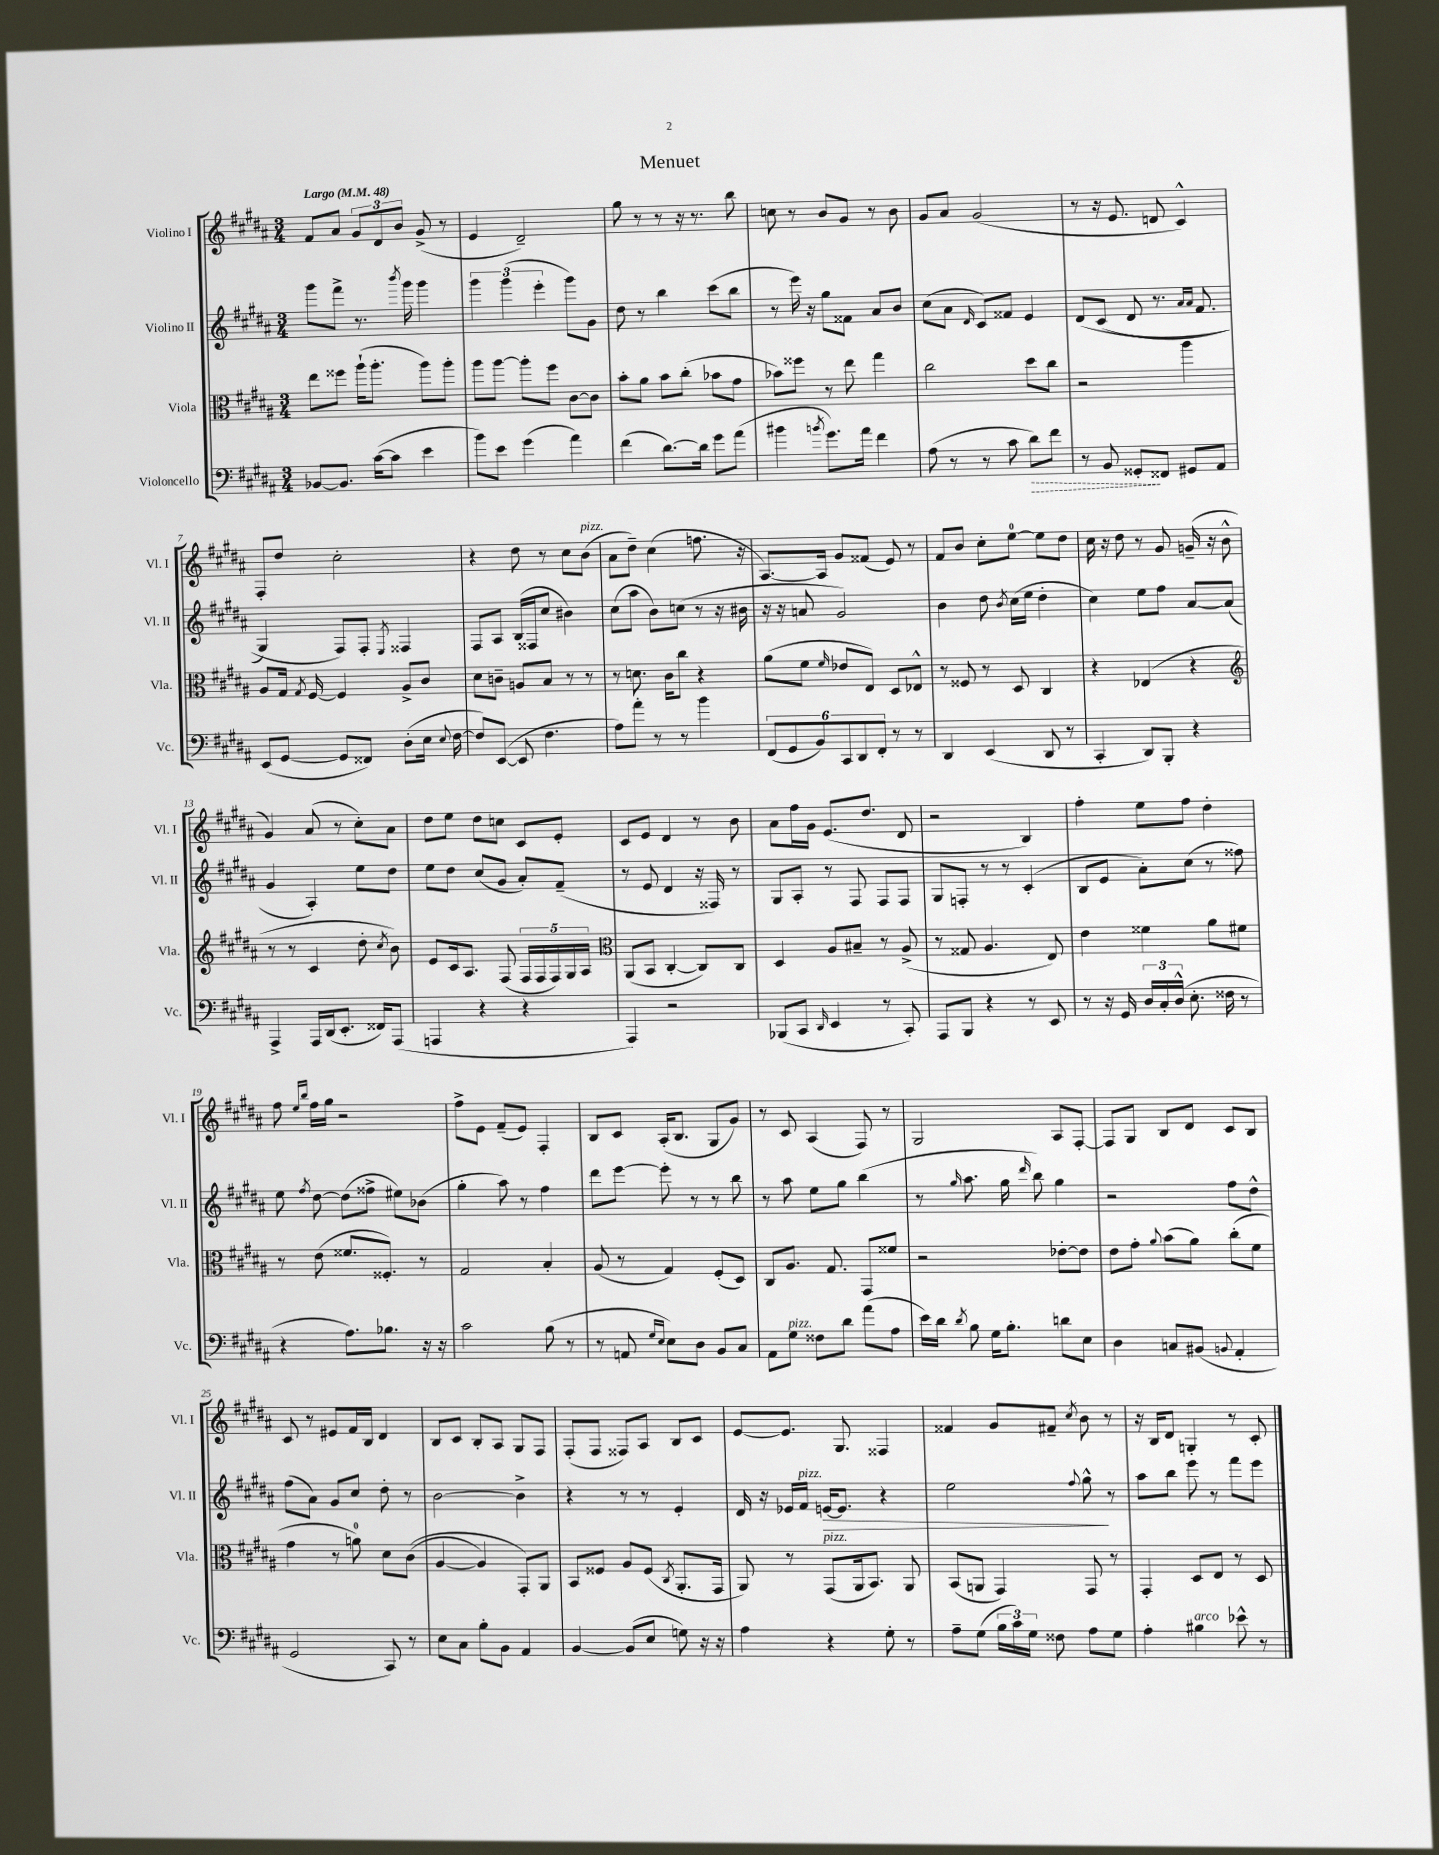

**kern	**dynam	**kern	**kern	**dynam	**kern
*part4	*part4	*part3	*part2	*part2	*part1
*staff4	*staff4	*staff3	*staff2	*staff2	*staff1
*I"Violoncello	*	*I"Viola	*I"Violino II	*	*I"Violino I
*I'Vc.	*	*I'Vla.	*I'Vl. II	*	*I'Vl. I
*clefF4	*	*clefC3	*clefG2	*	*clefG2
*k[f#c#g#d#a#]	*	*k[f#c#g#d#a#]	*k[f#c#g#d#a#]	*	*k[f#c#g#d#a#]
*M3/4	*	*M3/4	*M3/4	*	*M3/4
*MM48	*	*MM48	*MM48	*	*MM48
=1	=1	=1	=1	=1	=1
!	!	!	!	!	!LO:TX:a:B:t=Largo
[8BB-X/L	.	8ee\L	8ggg#\L	.	8f#/L
8.BB-/J]	.	8ff##X\J	8fff#^\J	.	8a#/J
.	.	(16aa#`\KL	8.r	.	12g#/L
([16c#\KL	.	8.aa#'\J	.	.	.
.	.	.	.	.	12d#/
8c#\J]	.	.	.	.	.
.	.	.	.	.	12b/J
.	.	.	8qbbb/	.	.
.	.	.	16ggg#\	.	.
4e\	.	8aa#\L)	4ggg#\	.	(8g#^/
.	.	8aa#'\J	.	.	8r
=2	=2	=2	=2	=2	=2
8b\L)	.	8aa#\L	6ggg#\	.	4e/
8e\J	.	[8aa#\J	.	.	.
.	.	.	(6ggg#\	.	.
(4g#\	.	8aa#'\L]	.	.	2d#~/)
.	.	.	6eee'\	.	.
.	.	8ff#\J	.	.	.
4a#\)	.	[8c#\L	8ggg#\L)	.	.
.	.	8c#\J]	8g#\J	.	.
=3	=3	=3	=3	=3	=3
(4f#\	.	8b'\L	8dd#\	.	8gg#\
.	.	8a#\J	8r	.	8r
[8.d#\L)	.	8b\L	4bb\	.	8r
.	.	(8cc#'\J	.	.	16r
16d#\Jk]	.	.	.	.	8.r
8g#\L	.	8b-X\L	(8ccc#\L	.	.
(8a#\J	.	8g#\J	8bb\J	.	8bb\
=4	=4	=4	=4	=4	=4
4b#X\	.	8b-X\L)	8r	.	8ccn\
.	.	8ff##X\J	16eee\)	.	8r
.	.	.	16r	.	.
8qbn/	.	.	.	.	.
8.g#\L)	.	8r	8gg#\L	.	8b/L
.	.	8ee\	8f##X\J	.	8g#/J
16a#\Jk	.	.	.	.	.
4f#\	.	4gg#\	8a#/L	.	8r
.	.	.	8b/J	.	8b\
=5	=5	=5	=5	=5	=5
(8A#\	.	2cc#\	(8cc#\L	.	8g#/L
8r	.	.	8a#\J	.	8a#/J
.	.	.	16qqd#/	.	.
8r	.	.	8c#/L)	.	(2g#/
8c#\	.	.	8f##X/J	.	.
!	!LO:HP:b	!	!	!	!
8d#\L)	>	8dd#\L	4e/	.	.
8f#\J	.	8cc#\J	.	.	.
=6	=6	=6	=6	=6	=6
8r	.	2r	(8d#/L	.	8r
8BB/	.	.	(8c#/J	.	16r
.	.	.	.	.	8.e/
8GG##X'/L	.	.	8d#/	.	.
8FF##X/J	]	.	8.r	.	8dn/
8GG#X/L	.	4aa#\	.	.	4c#^^/)
.	.	.	16qqa#/LL	.	.
.	.	.	16qqa#/JJ	.	.
.	.	.	8.f#/	.	.
8AA#/J	.	.	.	.	.
!!LO:LB:g=z
=7	=7	=7	=7	=7	=7
(8EE/L	.	8A#/L	4G#/)	.	8F#'/L
[8GG#/J	.	16G#/Jk	.	.	8dd#/J
.	.	8qG#/	.	.	.
.	.	[16F#/	.	.	.
8GG#/L]	.	4F#/]	8F#/L)	.	2cc#'\
8FF##X/J)	.	.	8F#'/J	.	.
.	.	.	8qE/	.	.
(8D#'\L	.	8A#^/L	4F##X/	.	.
16E\Jk	.	8c#/J	.	.	.
8qqE/	.	.	.	.	.
[16F#\	.	.	.	.	.
=8	=8	=8	=8	=8	=8
8F#/L])	.	8d#\L	8F#/L	.	4r
([8EE/J	.	8cn~\J	8A#/J	.	.
8EE/]	.	8An/L	(16B/LL	.	8dd#\
.	.	.	16F##X/J	.	.
4.F#\	.	8B/J	8cc#/J	.	8r
.	.	8r	4b#X\)	.	8cc#\L
!	!	!	!	!	!LO:TX:a:i:t=pizz.
.	.	8r	.	.	(8b\J
=9	=9	=9	=9	=9	=9
8A#\L)	.	8r	(8cc#\L	.	8a#\L
8a#'\J	.	8.dn\	8aa#\J	.	8dd#~\J)
8r	.	.	8b\L)	.	(4cc#\
.	.	16c#\KL	.	.	.
8r	.	8cc#\J	(8ccn\J	.	.
4b\	.	4r	8r	.	8.ffn\
.	.	.	16r	.	.
.	.	.	16b#X\	.	16r
=10	=10	=10	=10	=10	=10
(12FF#/L	.	(8a#\L	16r	.	[8.A#/L)
.	.	.	16r	.	.
12GG#/	.	.	.	.	.
.	.	8f#\J	8an/	.	.
12BB/)	.	.	.	.	.
.	.	.	.	.	16A#/Jk]
.	.	16qqf#/	.	.	.
12CC#/	.	8e-X/L	2g#/)	.	8g#/L
12DD#/	.	.	.	.	.
.	.	8E/J)	.	.	(8f##X/J
12FF#'/J	.	.	.	.	.
8r	.	8D#/L	.	.	8e/)
8r	.	8E-X^^/J	.	.	8r
=11	=11	=11	=11	=11	=11
4DD#/	.	8r	4b\	.	8f#/L
.	.	8F##X/	.	.	8b/J
(4EE/	.	8r	8dd#\	.	8cc#'\L
.	.	.	8qb/	.	.
.	.	8D#/	(16cc#\LL	.	[8ee\J
.	.	.	16ee\JJ	.	.
8DD#/	.	4C#/	4dd#'\	.	8ee\L]
8r	.	.	.	.	8dd#\J
=12	=12	=12	=12	=12	=12
4CC#'/	.	4r	4cc#\)	.	16cc#\
.	.	.	.	.	16r
.	.	.	.	.	8dd#\
8DD#/L)	.	(4E-X/	8ee\L	.	8r
8BBB'/J	.	.	8ff#\J	.	8g#/
4r	.	4r	[8a#/L	.	(16gn~/
.	.	.	.	.	16r
.	.	.	(8a#/J]	.	8b^^\
!!LO:LB:g=z
=13	=13	=13	=13	=13	=13
*	*	*clefG2	*	*	*
4AAA#^/	.	8r	4g#/	.	4g#/)
.	.	8r	.	.	.
16AAA#/LL	.	4c#/	4A#'/)	.	(8a#/
(16DD#/J	.	.	.	.	.
8.EE'/J	.	.	.	.	8r
.	.	8dd#'\	8ee\L	.	8cc#'\L)
16FF##X/KL)	.	.	.	.	.
.	.	8qcc#/	.	.	.
(8AAA#/J	.	8b\)	8dd#\J	.	8a#\J
=14	=14	=14	=14	=14	=14
4AAAn/	.	8e/L	8ee\L	.	8dd#\L
.	.	16c#/k	8dd#\J	.	8ee\J
.	.	8.A#/J	.	.	.
4r	.	.	(8cc#/L	.	8dd#\L
.	.	(8F#/	8g#/J	.	8ccn\J
4r	.	20F#/LL	8a#'/L)	.	8c#/L
.	.	20F#/	.	.	.
.	.	20F#/)	.	.	.
.	.	.	(8f#~/J	.	8e'/J
.	.	20G#/	.	.	.
.	.	20A#/JJ	.	.	.
=15	=15	=15	=15	=15	=15
*	*	*clefC3	*	*	*
4AAA#/)	.	(8AA#/L	8r	.	8c#/L
.	.	8BB/J	8e/	.	8e/J
2r	.	[4C#'/	4d#/	.	4d#/
.	.	8C#/L])	16r	.	8r
.	.	.	16F##X/)	.	.
.	.	8C#/J	8r	.	8b\
=16	=16	=16	=16	=16	=16
(8BBB-X/L	.	4D#/	8G#/L	.	8a#\L
8CC#/J	.	.	8A#'/J	.	16ff#\L
.	.	.	.	.	16g#\JJ
16qqDD#/	.	.	.	.	.
4EE/	.	8A#/L	8r	.	(8.e/L
.	.	8B#X~/J	8F#/	.	.
.	.	.	.	.	8.dd#/J
8r	.	8r	8F#/L	.	.
8CC#'/)	.	(8A#^/	8F#/J	.	8d#/
=17	=17	=17	=17	=17	=17
8AAA#/L	.	8r	8G#/L	.	2r
8BBB/J	.	8G##X/	8Fn'/J	.	.
4r	.	4.A#/	8r	.	.
.	.	.	8r	.	.
8r	.	.	(4c#'/	.	4B/)
8EE/	.	8E/)	.	.	.
=18	=18	=18	=18	=18	=18
8r	.	4e\	8B/L	.	4ff#'\
16r	.	.	8e/J	.	.
16GG#/	.	.	.	.	.
24D#/LL	.	4f##X\	8a#'\L)	.	8ee\L
24C#'/	.	.	.	.	.
(24D#^^/JJ	.	.	.	.	.
8.E'\	.	.	(8cc#\J	.	8ff#\J
.	.	8a#\L	8r	.	4dd#'\
16F##X\	.	.	.	.	.
8r	.	8f#X\J	8ff##X\)	.	.
!!LO:LB:g=z
=19	=19	=19	=19	=19	=19
4r	.	8r	8ee\	.	8ff#\
.	.	.	.	.	16qqee/LL
.	.	.	8qff#/	.	16qqbb/JJ
.	.	(8e\	[8dd#\	.	16ff#\LL
.	.	.	.	.	16gg#\JJ
8.A#\L)	.	8.f##X/L	(8dd#\L]	.	2r
.	.	.	8ff##X^\J	.	.
8.B-X\J	.	8.F##X'/J)	.	.	.
.	.	.	8ee#X\L)	.	.
16r	.	8r	(8b-X\J	.	.
16r	.	.	.	.	.
=20	=20	=20	=20	=20	=20
2c#\	.	2G#/	4gg#'\	.	8ff#^\L
.	.	.	.	.	8e\J
.	.	.	8aa#\)	.	(8f#~/L
.	.	.	8r	.	8e/J)
(8B\	.	4B'/	4ff#\	.	4F#'/
8r	.	.	.	.	.
=21	=21	=21	=21	=21	=21
8r	.	(8A#/	8ddd#\L	.	8B/L
8AAn/	.	8r	[8eee\J	.	8c#/J
16qqG#/LL	.	.	.	.	.
16qqE/JJ	.	.	.	.	.
8E\L)	.	4G#/)	8eee'\]	.	(16A#'/KL
.	.	.	.	.	8.B/J
8D#\J	.	.	8r	.	.
8BB/L	.	(8F#'/L	8r	.	8G#/L
8C#/J	.	8D#/J)	8bb\	.	8g#/J)
=22	=22	=22	=22	=22	=22
8AA#\L	.	8C#/L	8r	.	8r
!LO:TX:a:i:t=pizz.	!	!	!	!	!
8G#\J	.	8.A#/J	8aa#\	.	8c#/
8F##X\L	.	.	8ee\L	.	(4A#/
.	.	8.G#/	.	.	.
8d#\J	.	.	8gg#\J	.	.
(8a#\L	.	8GG#/L	(4bb\	.	8F#/)
8A#\J	.	8f##X/J	.	.	8r
=23	=23	=23	=23	=23	=23
16e\LL)	.	2r	8r	.	2G#/
16d#\JJ	.	.	.	.	.
8qd#/	.	.	16qqgg#/	.	.
8B\	.	.	8.aa#\	.	.
16G#\KL	.	.	.	.	.
8.B'\J	.	.	16gg#\	.	.
.	.	.	16qqddd#/	.	.
.	.	.	8bb\)	.	.
8dn\L	.	[8e-X'\L	4gg#\	.	8A#/L
8E\J	.	8e-\J]	.	.	[8F#'/J
=24	=24	=24	=24	=24	=24
4D#\	.	8e\L	2r	.	8F#/L]
.	.	8g#'\J	.	.	8G#/J
.	.	8qqa#/	.	.	.
8Cn/L	.	(8b\L	.	.	8B/L
(8BB#X/J	.	8a#\J)	.	.	8d#/J
8qqBBn/	.	.	.	.	.
4AA#'/	.	(8cc#'\L	8ff#\L	.	8c#/L
.	.	8f#\J	8dd#^^\J	.	8B/J
!!LO:LB:g=z
=25	=25	=25	=25	=25	=25
2GG#/	.	4g#\	(8ff#\L	.	8c#/
.	.	.	8a#\J)	.	8r
.	.	8r	8g#/L	.	8e#X/L
.	.	8an\)	8cc#/J	.	16f#/L
.	.	.	.	.	16B/JJ
8CC#/)	.	8d#\L	8dd#'\	.	4d#/
8r	.	((8c#\J	8r	.	.
=26	=26	=26	=26	=26	=26
8E\L	.	[4A#/	[2b\	.	8B/L
8C#\J	.	.	.	.	8c#/J
8B'\L	.	4A#/])	.	.	8B'/L
8BB\J	.	.	.	.	8A#/J
4AA#/	.	8GG#'/L)	4b^\]	.	8G#/L
.	.	8AA#/J	.	.	8F#/J
=27	=27	=27	=27	=27	=27
[4BB/	.	8BB/L	4r	.	(8F#'/L
.	.	8F##X/J	.	.	8F#/J
(8BB/L]	.	8A#/L	8r	.	8F##X/L)
8E/J	.	(8F##/J	8r	.	8A#/J
.	.	8qC#/	.	.	.
8Gn\)	.	8.AA#'/L	4e'/	.	8B/L
16r	.	.	.	.	8c#/J
16r	.	16GG#/Jk	.	.	.
=28	=28	=28	=28	=28	=28
4A#\	.	8AA#/)	16d#/	.	[8e/L
.	.	.	16r	.	.
.	.	8r	16e-X/LL	.	8.e/J]
!	!	!	!LO:TX:a:i:t=pizz.	!	!
.	.	.	16f#/JJ	.	.
!	!	!LO:TX:a:i:t=pizz.	!	!	!
!	!	!	!	!LO:HP:b	!
4r	.	(8GG#/L	[16en/KL	>	.
.	.	.	8.e/J]	.	8.G#/
.	.	16AA#/k	.	.	.
.	.	8.BB/J)	.	.	.
8G#'\	.	.	4r	.	4F##X/
8r	.	8AA#/	.	.	.
=29	=29	=29	=29	=29	=29
8A#~\L	.	(8BB/L	2ee\	.	4f##X/
(8G#\J	.	8AAn/J	.	.	.
24B\LL	.	4GG#/)	.	.	8g#/L
24c#\)	.	.	.	.	.
24G#\JJ	.	.	.	.	.
8F##X\	.	.	.	.	8f#X~/J
.	.	.	8qqff#/	.	8qcc#/
8A#\L	.	8GG#/	8gg#^^\	.	8b\
8G#\J	.	8r	8r	]	8r
=30	=30	=30	=30	=30	=30
4A#'\	.	4GG#'/	8aa#\L	.	16r
.	.	.	.	.	16B/KL
.	.	.	8bb\J	.	8d#/J
!LO:TX:a:i:t=arco	!	!	!	!	!
4B#X\	.	8D#/L	8eee\	.	4Gn'/
.	.	8E/J	8r	.	.
8e-X^^\	.	8r	8fff#\L	.	8r
8r	.	8D#/	8eee\J	.	8c#'/
==	==	==	==	==	==
*-	*-	*-	*-	*-	*-
